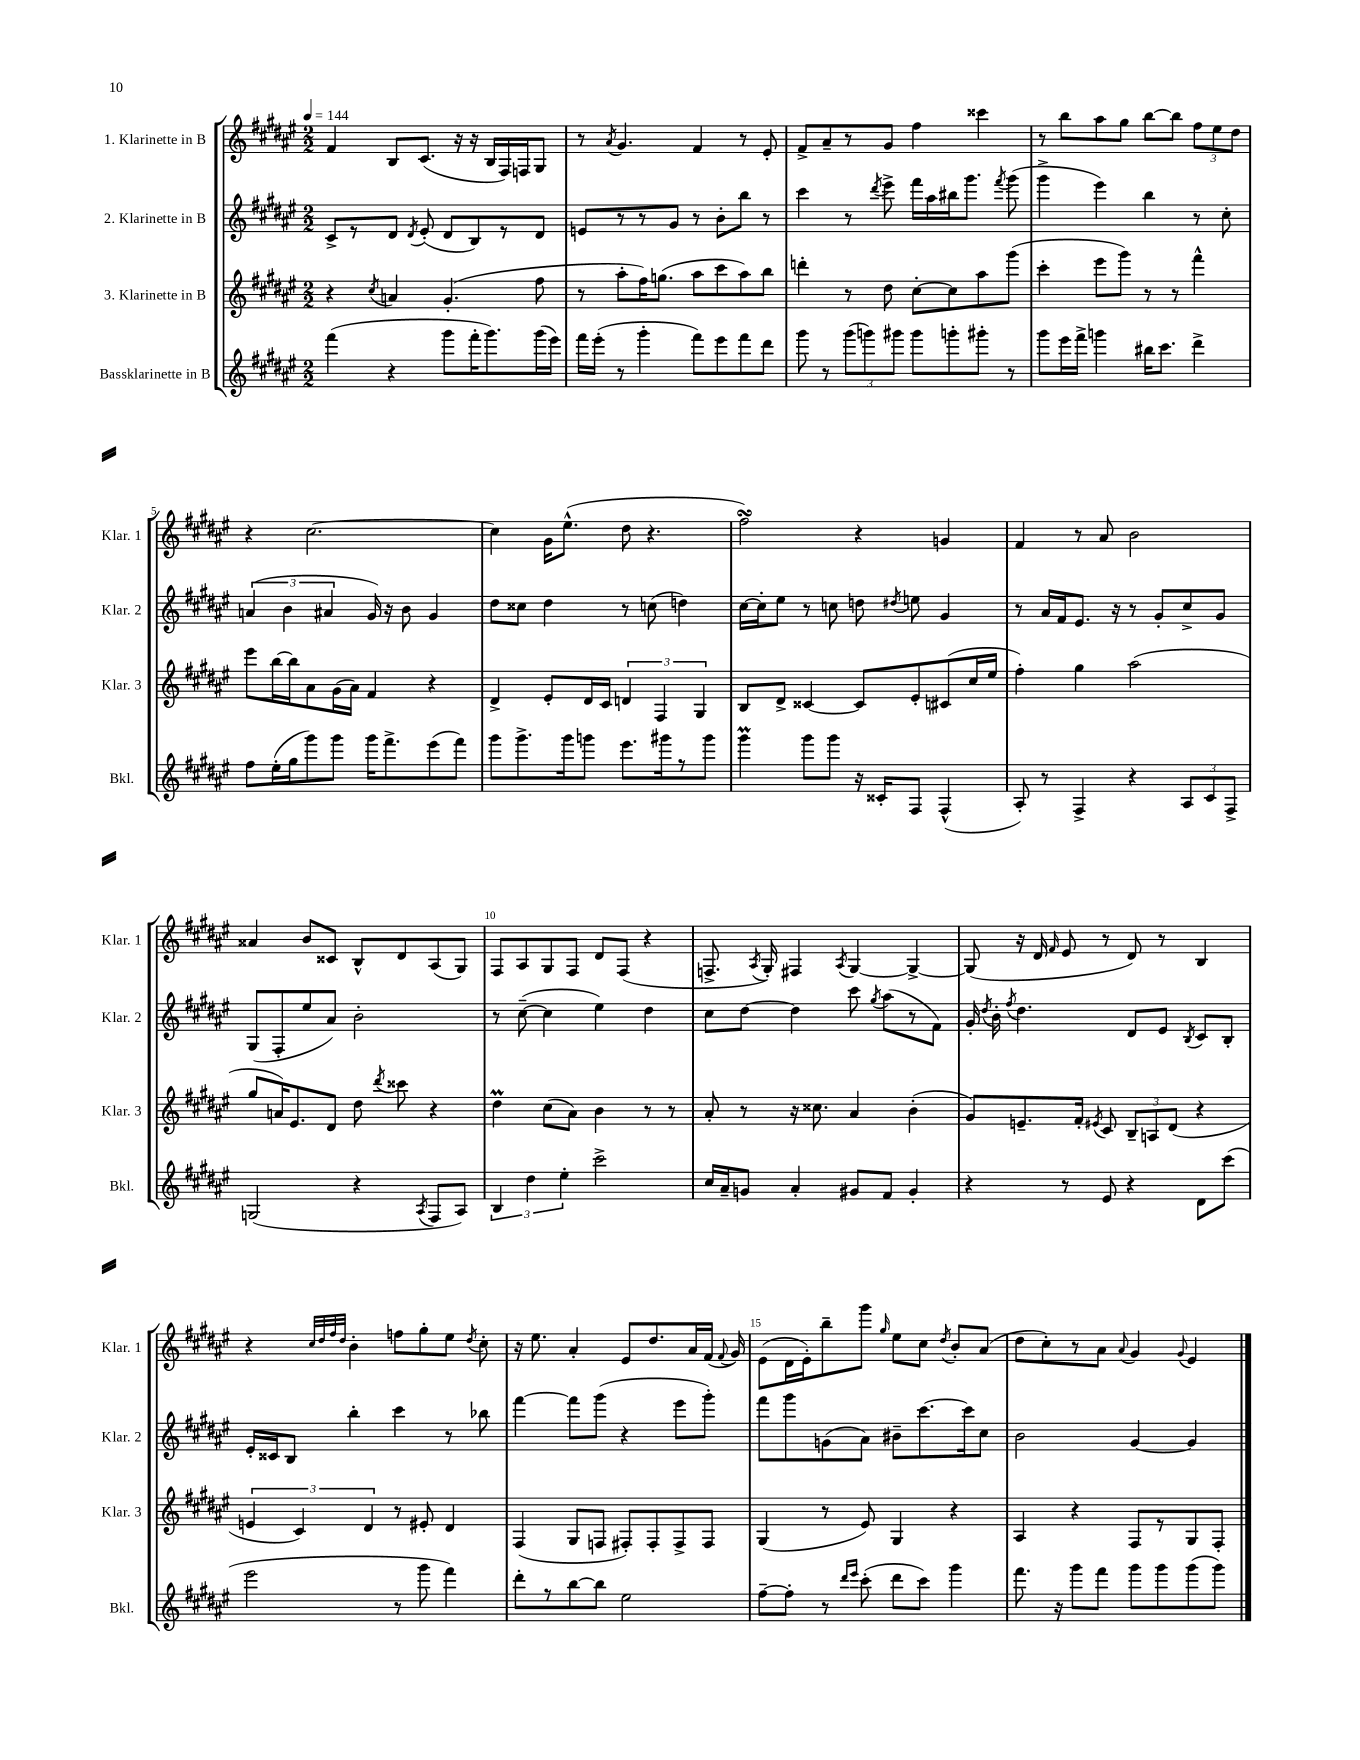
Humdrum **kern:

**kern	**kern	**kern	**kern
*staff4	*staff3	*staff2	*staff1
*clefG2	*clefG2	*clefG2	*clefG2
*k[f#c#g#d#a#e#]	*k[f#c#g#d#a#e#]	*k[f#c#g#d#a#e#]	*k[f#c#g#d#a#e#]
*M2/2	*M2/2	*M2/2	*M2/2
*MM144	*MM144	*MM144	*MM144
(4fff#	4r	8c#^	4f#
.	.	8r	.
.	8qcc#	.	.
4r	4a	8d#	8B
.	.	8qd#	.
.	.	(8e#'	(8.c#
8ggg#	(4.g#'	8d#	.
.	.	.	16r
16fff#'	.	8B)	16r
8.ggg#)	.	.	16B
.	.	8r	16F#)
.	.	.	16F
(16ggg#	8ff#	8d#	8G#
16eee#)	.	.	.
=	=	=	=
16fff#	8r	8e	8r
(16eee#'	.	.	.
.	.	.	8qa#
8r	8aa#'	8r	4.g#
4ggg#'	16ff#)	8r	.
.	(8.gg	.	.
.	.	8g#	.
8fff#)	8aa#	8r	4f#
8eee#	8ccc#	8b'	.
8fff#	8aa#)	8bb	8r
8ddd#	8bb	8r	8e#'
=	=	=	=
8ggg#	4ddd'	4ccc#	8f#^
8r	.	.	8a#~
(12ggg#	8r	8r	8r
12ggg)	.	.	.
.	.	8qddd#	.
.	8dd#	8eee#^	8g#
12ggg#	.	.	.
8ggg#	[8cc#'	16fff#	4ff#
.	.	16aa#	.
8ggg'	8cc#]	16bb#	.
.	.	8.ggg#	.
8ggg#'	8aa#	.	4ccc##
.	.	8qfff#	.
8r	(8ggg#	(8ggg#	.
=	=	=	=
8ggg#	4ccc#'	4ggg#^	8r
16eee#	.	.	8bb
16fff#^	.	.	.
4ggg	8eee#	4eee#)	8aa#
.	8ggg#)	.	8gg#
16bb#	8r	4bb	[8bb
8.ccc#	.	.	.
.	8r	.	8bb]
4ddd#^	4fff#^^	8r	12ff#
.	.	.	12ee#
.	.	8cc#'	.
.	.	.	12dd#
=	=	=	=
8ff#	8eee#	(6a	4r
(16ee#'	[16bb	.	.
.	.	6b	.
16gg#	16bb]	.	.
8ggg#)	8a#	.	[2.cc#
.	.	6a#	.
8ggg#	(16g#	.	.
.	16a#)	.	.
16ggg#	4f#	16g#)	.
8.fff#^	.	16r	.
.	.	8b	.
(8eee#	4r	4g#	.
8fff#)	.	.	.
=	=	=	=
8ggg#	4d#^	8dd#	4cc#]
8.ggg#^	.	8cc##	.
.	8e#'	4dd#	16g#
16ggg#	.	.	(8.ee#^^
8ggg	16d#	.	.
.	16c#	.	.
8.eee#	6d	8r	8dd#
.	.	(8cc	4.r
.	6F#	.	.
16ggg#	.	.	.
8r	.	4dd)	.
.	6G#	.	.
8ggg#	.	.	.
=	=	=	=
4ggg#	8B	[16cc#	2ff#)
.	.	16cc#']	.
.	8d#^	8ee#	.
8ggg#	[4c##	8r	.
8ggg#	.	8cc	.
16r	8c##]	8dd	4r
16c##'	.	.	.
.	.	8qdd#	.
8F#	8e#'	8ee	.
(4F#^^	(8c#	4g#	4g
.	16cc#	.	.
.	16ee#	.	.
=	=	=	=
8A#')	4ff#')	8r	4f#
8r	.	16a#	.
.	.	16f#	.
4F#^	4gg#	8.e#	8r
.	.	.	8a#
.	.	16r	.
4r	(2aa#	8r	2b
.	.	8g#'	.
12A#	.	8cc#^	.
12c#	.	.	.
.	.	8g#	.
12F#^	.	.	.
=	=	=	=
(2G	8gg#	(8G#	4a##
.	16a)	8F#'	.
.	8.e#	.	.
.	.	8ee#	8b
.	8d#	8a#)	8c##
4r	8dd#	2b'	8B^^
.	8qddd#	.	.
.	8ccc##	.	8d#
8qA#	.	.	.
8F#	4r	.	(8A#
8A#)	.	.	8G#)
=	=	=	=
6B	4dd#	8r	8F#
.	.	([8cc#~	8A#
6dd#	.	.	.
.	(8cc#	4cc#]	8G#
6ee#'	.	.	.
.	8a#)	.	8F#
2ccc#^	4b	4ee#)	8d#
.	.	.	(8F#
.	8r	4dd#	4r
.	8r	.	.
=	=	=	=
16cc#	8a#'	8cc#	8.F^
16a#~	.	.	.
8g	8r	[8dd#	.
.	.	.	8qA#
.	.	.	16G#')
4a#'	16r	4dd#]	4F#
.	8.cc##	.	.
.	.	.	8qA#
8g#	4a#	8ccc#	[4G#
.	.	8qgg#	.
8f#	.	(8aa#	.
4g#'	(4b'	8r	4G#^_
.	.	8f#)	.
=	=	=	=
4r	8g#)	16g#'	(8G#]
.	.	8qdd#	.
.	.	16b'	.
.	.	8qff#	.
.	8.e~	4.dd#	16r
.	.	.	16d#
.	.	.	16qqf#
8r	.	.	8e#
.	16f#'	.	.
.	8qe#	.	.
8e#	8c#	.	8r
4r	12B~	8d#	8d#)
.	12A	.	.
.	.	8e#	8r
.	(12d#	.	.
.	.	8qB	.
8d#	4r	8c#	4B
(8ccc#	.	8B'	.
=	=	=	=
2eee#	6e	16e#'	4r
.	.	16c##	.
.	.	8B	.
.	6c#)	.	.
.	.	.	32qqcc#
.	.	.	32qqdd#
.	.	.	32qqff#
.	.	.	32qqdd#
.	.	4bb'	4b'
.	6d#	.	.
8r	8r	4ccc#	8ff
8ggg#	8e#'	.	8gg#'
4fff#)	4d#	8r	8ee#
.	.	.	8qdd#
.	.	8bb-	8cc#'
=	=	=	=
8ddd#'	(4F#	[4fff#	16r
.	.	.	8.ee#
8r	.	.	.
[8bb	8G#	8fff#]	4a#'
8bb]	8F	(8ggg#	.
2ee#	8F#')	4r	8e#
.	8F#'	.	8.dd#
.	8F#^	8eee#	.
.	.	.	16a#
.	8F#	8ggg#')	(16f#
.	.	.	8qqf#
.	.	.	16g#)
=	=	=	=
[8ff#~	(4G#	8fff#	(8e#
8ff#']	.	8ggg#	16d#
.	.	.	16e#')
8r	8r	(8g	8bb~
16qqddd#	.	.	.
16qqeee#	.	.	.
(8ccc#'	8e#)	8a#)	8ggg#
.	.	.	16qqgg#
8ddd#	4G#	8b#~	8ee#
8ccc#)	.	[8.ccc#	8cc#
.	.	.	8qdd#
4ggg#	4r	.	8b'
.	.	16ccc#]	.
.	.	8cc#	(8a#
=	=	=	=
8.fff#	4A#	2b	8dd#
.	.	.	8cc#')
16r	.	.	.
8ggg#	4r	.	8r
8fff#	.	.	8a#
.	.	.	8qqa#
8ggg#	8F#	[4g#	4g#
8ggg#	8r	.	.
.	.	.	8qqg#
(8ggg#	8G#	4g#]	4e#
8ggg#)	8F#'	.	.
==	==	==	==
*-	*-	*-	*-
